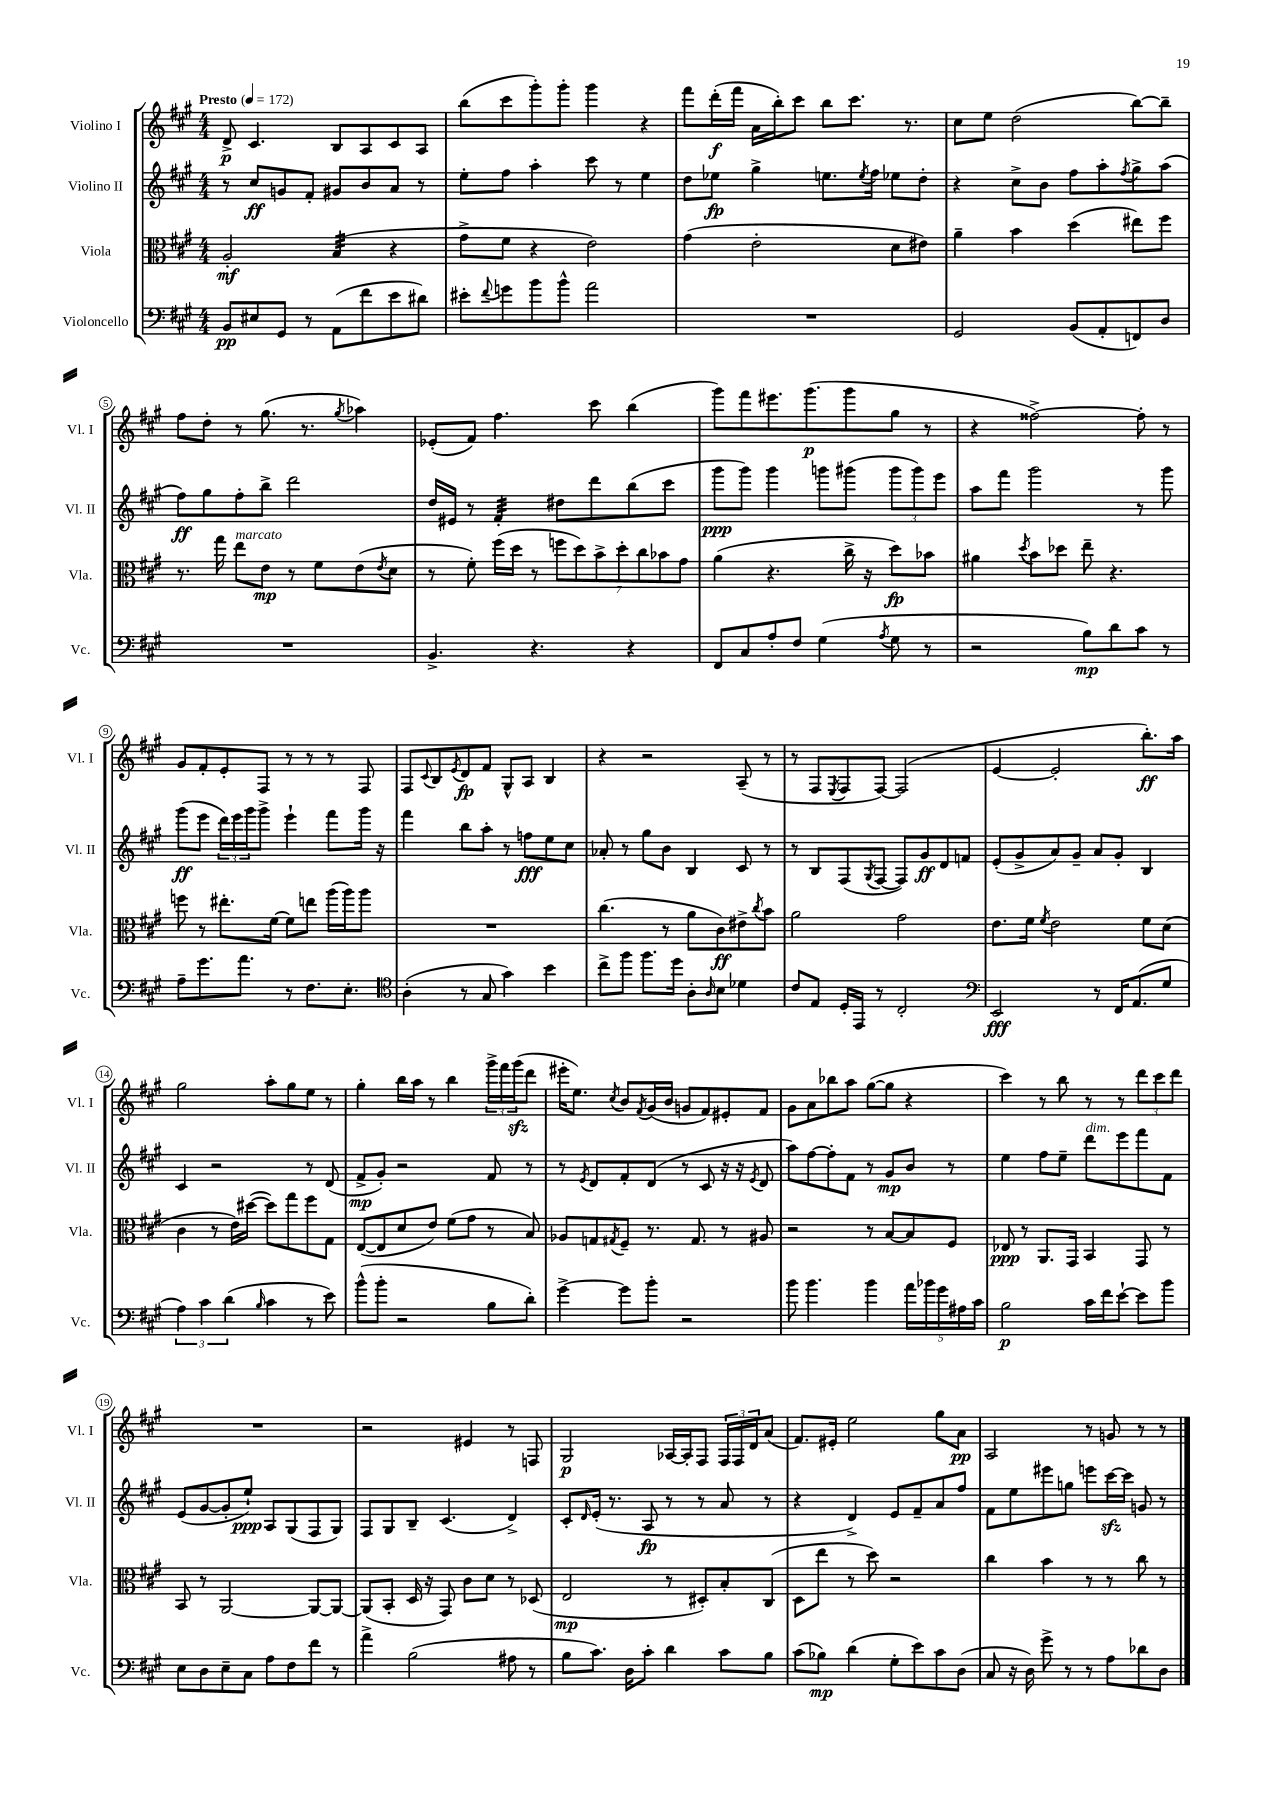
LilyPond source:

<<
\new StaffGroup <<
\new Staff = "s0" \with { instrumentName = "Violino I" shortInstrumentName = "Vl. I" } {
    \clef treble \key a \major \numericTimeSignature \time 4/4 \tempo "Presto" 4 = 172
    d'8->\p cis'4. b8 a8 cis'8 a8 |
    b''8( cis'''8 gis'''8-.) gis'''8-. gis'''4 r4 |
    fis'''8 d'''16-.\f( fis'''16 a'16 b''16-.) cis'''8 b''8 cis'''8. r8. |
    cis''8 e''8 d''2( b''8~) b''8-- |
    fis''8 d''8-. r8 gis''8.( r8. \acciaccatura { gis''8 } aes''4) |
    ees'8-.( fis'8) fis''4. cis'''8 b''4( |
    gis'''8) fis'''8 eis'''8. gis'''8.\p( gis'''8 gis''8 r8 |
    r4 fisis''2~->) fisis''8-. r8 |
    gis'8 fis'8-. e'8-. fis8 r8 r8 r8 fis8 |
    fis8 \appoggiatura { cis'8 } b8 \acciaccatura { e'8 } d'8\fp fis'8 gis8-^ a8 b4 |
    r4 r2 a8--( r8 |
    r8 fis8 \acciaccatura { e8 } fis8 fis8~) fis2( |
    e'4~ e'2-. b''8.-.\ff) a''16 |
    gis''2 a''8-. gis''8 e''8 r8 |
    gis''4-. b''16 a''16 r8 b''4 \tuplet 3/2 { gis'''16-> fis'''16 gis'''16\sfz( } d'''8 |
    eis'''16-. e''8.) \acciaccatura { cis''8 } b'8 \acciaccatura { fis'8 } gis'16( b'16 g'8 fis'8) eis'8-. fis'8 |
    gis'8 a'8 bes''8 a''8 gis''8~( gis''8 r4 |
    cis'''4) r8 b''8 r8 r8 \tuplet 3/2 { d'''8 cis'''8 d'''8 } |
    R1 |
    r2 eis'4 r8 f8 |
    gis2\p aes16~ aes16-. fis8 \tuplet 3/2 { fis16 fis16 d'16 } a'8( |
    fis'8.) eis'16-. e''2 gis''8 a'8\pp |
    a2 r8 g'8 r8 r8 \bar "|." |
}
\new Staff = "s1" \with { instrumentName = "Violino II" shortInstrumentName = "Vl. II" } {
    \clef treble \key a \major \numericTimeSignature \time 4/4
    r8 cis''8\ff g'8 fis'8-. gis'8 b'8 a'8 r8 |
    e''8-. fis''8 a''4-. cis'''8 r8 e''4 |
    d''8 ees''8\fp gis''4-> e''8. \acciaccatura { e''8 } fis''16 ees''8 d''8-. |
    r4 cis''8-> b'8 fis''8 a''8-. \acciaccatura { fis''8 } gis''8-> a''8( |
    fis''8\ff) gis''8 fis''8-. b''8-> d'''2 |
    d''16 eis'16 r8 fis'4:32-. dis''8 d'''8 b''8( cis'''8 |
    gis'''8\ppp gis'''8) gis'''4 g'''8 gis'''8( \tuplet 3/2 { gis'''8 gis'''8) e'''8 } |
    a''8 fis'''8 gis'''2 r8 gis'''8 |
    gis'''8\ff( e'''8 \tuplet 3/2 { d'''16) e'''16 gis'''16 } gis'''8-> e'''4-! fis'''8 gis'''16 r16 |
    fis'''4 b''8 a''8-. r8 f''8\fff e''8 cis''8 |
    aes'8-. r8 gis''8 b'8 b4 cis'8 r8 |
    r8 b8 fis8( \acciaccatura { gis8 } fis8~ fis8) gis'8\ff d'8 f'8 |
    e'8-.( gis'8-> a'8) gis'8-- a'8 gis'8-. b4 |
    cis'4 r2 r8 d'8( |
    fis'8->\mp gis'8-.) r2 fis'8 r8 |
    r8 \acciaccatura { e'8 } d'8 fis'8-. d'8( r8 cis'8 r16 r16 \acciaccatura { e'8 } d'8 |
    a''8) fis''8~ fis''8-. fis'8 r8 gis'8\mp b'8 r8 |
    e''4 fis''8 e''8-- d'''8^\markup { \italic "dim." } e'''8 fis'''8 fis'8 |
    e'8( gis'8~ gis'8-. e''8-!\ppp) a8 gis8( fis8 gis8) |
    fis8 gis8 b8-- cis'4.( d'4->) |
    cis'8-. \grace { d'16 } e'16-.( r8. a8\fp r8 r8 a'8 r8 |
    r4 d'4->) e'8 fis'8-- a'8 fis''8 |
    fis'8 e''8 eis'''8 g''8 e'''8 cis'''16~\sfz cis'''16 g'8 r8 \bar "|." |
}
\new Staff = "s2" \with { instrumentName = "Viola" shortInstrumentName = "Vla." } {
    \clef alto \key a \major \numericTimeSignature \time 4/4
    a2-.\mf b4:32( r4 |
    gis'8-> fis'8 r4 e'2) |
    gis'4( e'2-. d'8 eis'8) |
    a'4-- b'4 d''4( eis''8) fis''8 |
    r8. gis''16 e''8^\markup { \italic "marcato" } e'8\mp r8 fis'8 e'8( \acciaccatura { e'8 } d'8 |
    r8 fis'8-.) fis''16( d''16 r8 \tuplet 7/4 { f''8 d''8) b'8-> d''8-. cis''8 bes'8 gis'8 } |
    a'4( r4. cis''16-> r16 d''8\fp) bes'8 |
    ais'4 \acciaccatura { d''8 } b'8 des''8 e''8-- r4. |
    f''8 r8 eis''8.-. fis'16~ fis'8 e''8 a''16( a''16) a''8 |
    R1 |
    cis''4.( r8 a'8 cis'8\ff) eis'8-> \acciaccatura { cis''8 } b'8 |
    a'2 gis'2 |
    e'8. fis'16 \acciaccatura { fis'8 } e'2 fis'8 d'8( |
    cis'4 r8 e'16) dis''16~( dis''8) gis''8 fis''8 gis8 |
    e8~( e8 d'8 e'8) fis'8( gis'8 r8 b8) |
    aes8 g8 \acciaccatura { gis8 } fis8-- r8. gis8. r8 ais8 |
    r2 r8 b8~ b8 fis8 |
    ees8\ppp r8 a,8. gis,16 b,4 gis,8 r8 |
    b,8 r8 a,2~ a,8~ a,8~ |
    a,8( b,8-. d16 r16 gis,8) cis'8 d'8 r8 des8( |
    e2\mp r8 dis8-.) b8-. cis8( |
    d8 e''8 r8 d''8) r2 |
    cis''4 b'4 r8 r8 cis''8 r8 \bar "|." |
}
\new Staff = "s3" \with { instrumentName = "Violoncello" shortInstrumentName = "Vc." } {
    \clef bass \key a \major \numericTimeSignature \time 4/4
    b,8\pp eis8 gis,8 r8 a,8( fis'8 e'8 dis'8) |
    eis'8-. \appoggiatura { fis'8 } g'8 b'8 b'8-^ a'2 |
    R1 |
    gis,2 b,8( a,8-. f,8) d8 |
    R1 |
    b,4.-> r4. r4 |
    fis,8 cis8 a8-. fis8 gis4( \acciaccatura { a8 } gis8 r8 |
    r2 b8\mp) d'8 cis'8 r8 |
    a8-- gis'8. a'8. r8 fis8. e8.-. |
    \clef tenor a4-.( r8 gis8 gis'4) b'4 |
    cis''8-> fis''8 fis''8. d''16 a8-. \grace { a16 } b8 des'4 |
    cis'8 e8 d16-. e,16 r8 cis2-. |
    \clef bass e,2\fff r8 fis,16 a,8.( gis8 |
    \tuplet 3/2 { a4) cis'4 d'4( } \grace { b16 } cis'4 r8 e'8) |
    b'8-^( b'8-. r2 b8 d'8-.) |
    gis'4~-> gis'8 b'8-. r2 |
    b'8 b'4. b'4 \tuplet 5/4 { a'16 bes'16 gis'16 ais16 cis'16 } |
    b2\p cis'16 fis'16 e'8~-! e'8 b'8 |
    e8 d8 e8-- cis8 a8 fis8 fis'8 r8 |
    a'4-> b2( ais8 r8 |
    b8 cis'8.) d16 cis'8-. d'4 cis'8 b8 |
    cis'8( bes8\mp) d'4( gis8-. e'8) cis'8 d8( |
    cis8 r16 d16) gis'8-> r8 r8 a8 des'8 d8 \bar "|." |
}
>>
>>
\layout { \context { \Score \override BarNumber.stencil = #(make-stencil-circler 0.1 0.3 ly:text-interface::print) } }
